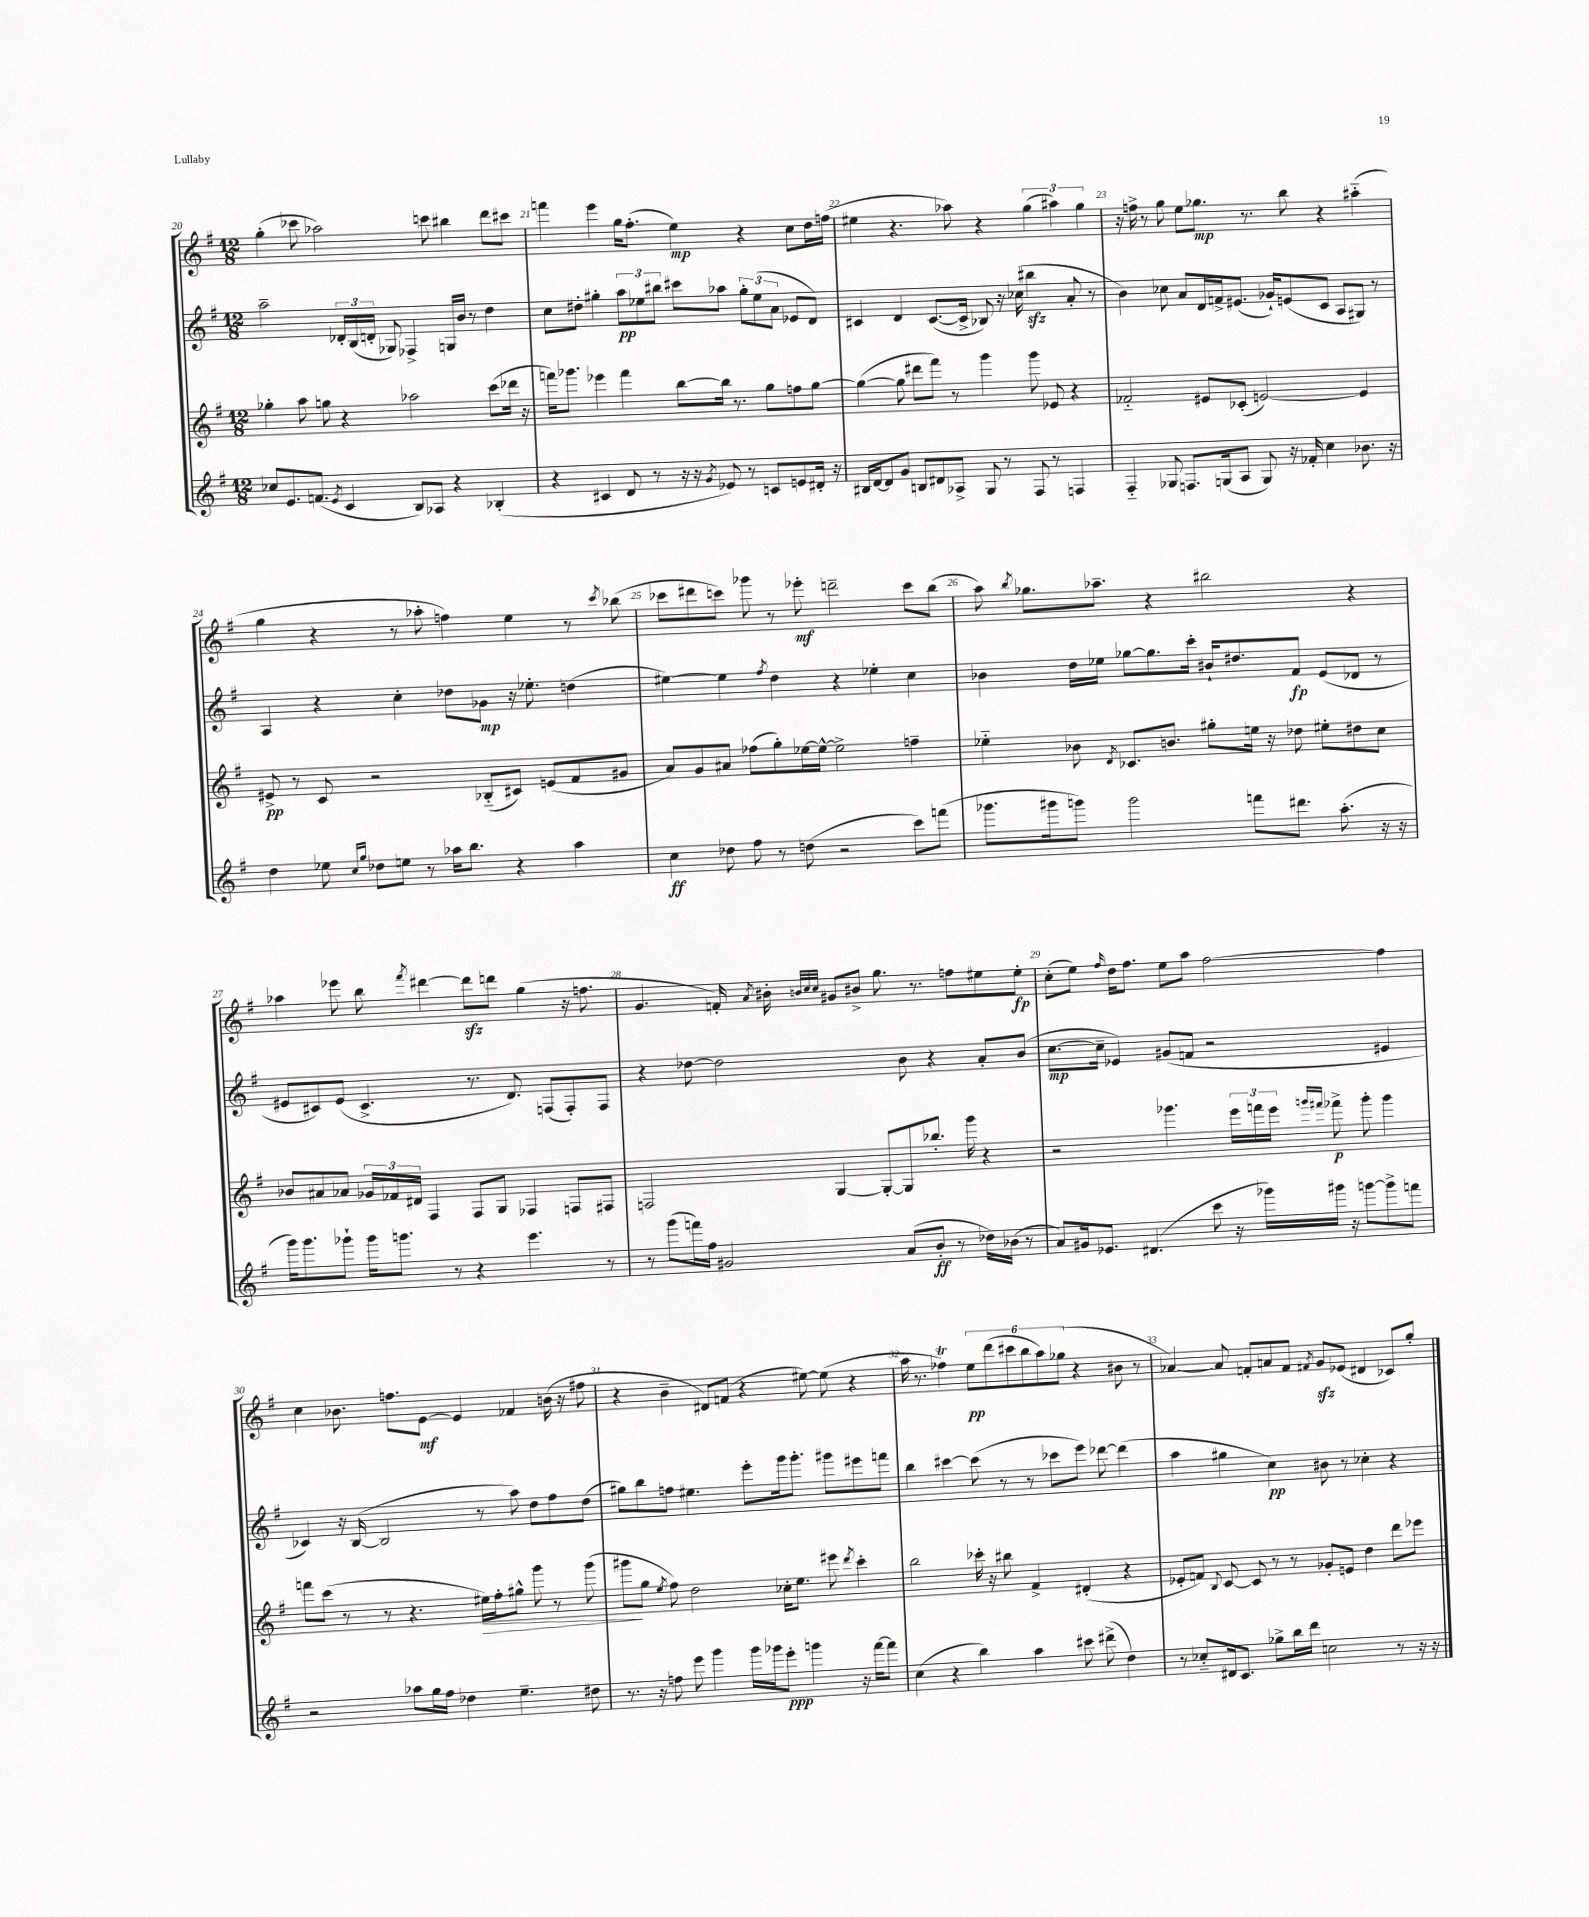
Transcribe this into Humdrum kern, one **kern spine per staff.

**kern	**dynam	**kern	**dynam	**kern	**dynam	**kern	**dynam
*part4	*part4	*part3	*part3	*part2	*part2	*part1	*part1
*staff4	*staff4	*staff3	*staff3	*staff2	*staff2	*staff1	*staff1
*clefG2	*	*clefG2	*	*clefG2	*	*clefG2	*
*k[f#]	*	*k[f#]	*	*k[f#]	*	*k[f#]	*
*M12/8	*	*M12/8	*	*M12/8	*	*M12/8	*
=20	=20	=20	=20	=20	=20	=20	=20
8cc-X/L	.	4gg-X'\	.	2aa~\	.	(4gg'\	.
8.e/	.	.	.	.	.	.	.
.	.	8aa\	.	.	.	8ccc-X\	.
(8.fn/J	.	.	.	.	.	.	.
.	.	8ggn\	.	.	.	2aa-X\)	.
8qe/	.	.	.	.	.	.	.
4c/	.	4r	.	24d-X'/LL	.	.	.
.	.	.	.	(24B/	.	.	.
.	.	.	.	24dn'/JJ	.	.	.
.	.	.	.	8G-X/)	.	.	.
8B/L)	.	2aa-X\	.	4F-X^/	.	.	.
8A-X/J	.	.	.	.	.	8cccn\	.
4r	.	.	.	16Gn/LL	.	4bb#X\	.
.	.	.	.	16b/JJ	.	.	.
.	.	.	.	8r	.	.	.
(4B-X'/	.	(8ccc\L	.	4dd\	.	8ddd\L	.
.	.	16ddd-X\Jk	.	.	.	8ccc#X\J	.
.	.	16r	.	.	.	.	.
=21	=21	=21	=21	=21	=21	=21	=21
4r	.	16fffn\KL)	.	8cc\L	.	4fffn\	.
.	.	8.ggg-X\J	.	.	.	.	.
.	.	.	.	8dd#X'\J	.	.	.
4c#X/	.	4eee-X\	.	4gg#X'\	.	4eee\	.
8d/	.	4fff\	.	12aa\L	pp	16gg\KL	.
.	.	.	.	.	.	(8.ff#'\J	.
.	.	.	.	12ee-X\	.	.	.
8r	.	.	.	.	.	.	.
.	.	.	.	12bb#X\J	.	.	.
16r	.	[8bb\L	.	8ccc#X\L	.	4ee\)	mp
16r	.	.	.	.	.	.	.
8qg/	.	.	.	.	.	.	.
8e-X/)	.	16bb\Jk]	.	8aa-X\J	.	.	.
.	.	8.r	.	.	.	.	.
8r	.	.	.	12gg#'\L	.	4r	.
.	.	.	.	(12ee-\	.	.	.
8cn/L	.	8gg\L	.	.	.	.	.
.	.	.	.	12a\J	.	.	.
8en/	.	8ffn\	.	8e-X/L	.	8cc\L	.
16d#X'/Jk	.	[8gg\J	.	8d/J)	.	16dd\L	.
16r	.	.	.	.	.	(16ffn\JJ	.
=22	=22	=22	=22	=22	=22	=22	=22
16B#X/LL	.	(4gg\_	.	4c#X/	.	4ee#X\	.
[16d/J	.	.	.	.	.	.	.
8d/]	.	.	.	.	.	.	.
8g/J	.	8gg\]	.	4d/	.	4.r	.
8Bn/L	.	8ddd#X\L	.	.	.	.	.
8d#X/	.	8fff#\J)	.	([8.c#/L	.	.	.
8A-X^/J	.	8r	.	.	.	8aa-X\)	.
.	.	.	.	16c#^/Jk]	.	.	.
8G/	.	4ggg\	.	8B-X/)	.	4r	.
8r	.	.	.	16r	.	.	.
.	.	.	.	(16cc-X\	.	.	.
8F#/	.	8ggg\	.	4bb#Xzz\	.	(6gg\	.
8r	.	8e-X/	.	.	.	.	.
.	.	.	.	.	.	6aa#X\)	.
4Fn/	.	4r	.	8a'/	.	.	.
.	.	.	.	.	.	6gg\	.
.	.	.	.	8r	.	.	.
=23	=23	=23	=23	=23	=23	=23	=23
4F#/	.	2f-X/	.	4b\)	.	16r	.
.	.	.	.	.	.	16ffn^\	.
.	.	.	.	.	.	8r	.
8G-X/	.	.	.	8cc-X\	.	8gg\	.
8.Fn/L	.	.	.	8a/L	.	8ee\L	.
.	.	8e#X/L	.	16d/L	.	8.gg-X\J	mp
(16Gn/k	.	.	.	16fn^/J	.	.	.
8A/J	.	(8c-X'/J	.	(8.e#X/J	.	.	.
.	.	.	.	.	.	8.r	.
8G/)	.	[2en/)	.	.	.	.	.
.	.	.	.	16g-X`/KL)	.	.	.
16r	.	.	.	(8en/	.	8bb\	.
16f-X'/	.	.	.	.	.	.	.
4cc\	.	.	.	8c/J	.	4r	.
.	.	.	.	8A/L	.	.	.
8.b-X\	.	4e/]	.	8G#X/J)	.	(4aa#X\	.
.	.	.	.	8r	.	.	.
16r	.	.	.	.	.	.	.
!!LO:LB:g=z
=24	=24	=24	=24	=24	=24	=24	=24
4dd\	.	8e#X^/	pp	4A/	.	4gg\	.
.	.	8r	.	.	.	.	.
8ee-X\	.	8c/	.	4r	.	4r	.
16qqcc/LL	.	.	.	.	.	.	.
16qqgg/JJ	.	.	.	.	.	.	.
8dd-X\L	.	2r	.	.	.	.	.
8een\J	.	.	.	4cc'\	.	8r	.
8r	.	.	.	.	.	8aa-X'\	.
16aa-X\KL	.	.	.	8dd-X\L	.	4ffn\)	.
8.bb\J	.	.	.	.	.	.	.
.	.	(8B-X/L	.	8g-X\J	mp	.	.
4r	.	8c#X/J)	.	16r	.	4ee\	.
.	.	.	.	8.ee-X'\	.	.	.
.	.	(8en/L	.	.	.	.	.
4aa-\	.	8f#/	.	(4ddn\	.	8r	.
.	.	.	.	.	.	8qccc/	.
.	.	8g#X/J	.	.	.	(8bb-X\	.
=25	=25	=25	=25	=25	=25	=25	=25
4cc\	ff	8a/L)	.	[4ee#X\)	.	8ccc-X\L	.
.	.	8g/	.	.	.	8ddd#X\	.
8dd-X\	.	8a#X/J	.	4ee#\]	.	8cccn\J)	.
8ff#\	.	(8ff-X\L	.	.	.	8ggg-X\	.
.	.	.	.	8qff#/	.	.	.
8r	.	8gg'\)	.	4dd\	.	8r	.
(8ddn\	.	[16ee-X\L	.	.	.	8eee-X'\	mf
.	.	16ee-^^\JJ_	.	.	.	.	.
2r	.	2ee-^\]	.	4r	.	2dddn~\	.
.	.	.	.	4ee-X'\	.	.	.
8ccc\L)	.	4ffn~\	.	4cc\	.	8ccc\L	.
(8fffn\J	.	.	.	.	.	(8bb\J	.
=26	=26	=26	=26	=26	=26	=26	=26
8.ggg-X\L	.	4ee-X\	.	4b-X\	.	8aa\)	.
.	.	.	.	.	.	8qbb/	.
.	.	.	.	.	.	8.gg-X\L	.
16ggg#X\k	.	.	.	.	.	.	.
8gggn\J)	.	8b-X\	.	16dd\LL	.	.	.
.	.	.	.	16ee-X\JJ	.	8.aa-X~\J	.
.	.	8qd/	.	.	.	.	.
2ggg\	.	8.c-X/L	.	[8gg-X\L	.	.	.
.	.	.	.	8.gg-\]	.	4r	.
.	.	8.bn/J	.	.	.	.	.
.	.	.	.	16ccc'\Jk	.	.	.
.	.	8gg#X'\L	.	16b#X`/KL	.	2bb#X\	.
.	.	.	.	8.dd#X/	.	.	.
8fffn\L	.	16een\Jk	.	.	.	.	.
.	.	16r	.	.	.	.	.
8.ddd#X\J	.	8dd-X\	.	8f#/J	fp	.	.
.	.	8ee#X'\L	.	(8e/L	.	.	.
(8.aa'\	.	.	.	.	.	.	.
.	.	8dd#X\	.	8d-X/J	.	4r	.
16r	.	8cc\J	.	8r	.	.	.
16r	.	.	.	.	.	.	.
!!LO:LB:g=z
=27	=27	=27	=27	=27	=27	=27	=27
16ggg\KL)	.	8b-X/L	.	8e#X/L	.	4aa-X\	.
8.ggg\	.	.	.	.	.	.	.
.	.	8a#X/	.	8c#X/)	.	.	.
8ggg-X`\J	.	8a-X/J	.	(8e#/J	.	8eee-X\	.
16ggg-\KL	.	24g-X/LL	.	4.c#^/	.	8bb\	.
.	.	24f-X/	.	.	.	.	.
8.gggn\J	.	.	.	.	.	.	.
.	.	24d#X/JJ	.	.	.	.	.
.	.	.	.	.	.	8qfff#/	.
.	.	4F#/	.	.	.	[4ddd#X\	.
8r	.	.	.	.	.	.	.
4r	.	8F#/L	.	8.r	.	8ddd#zz\L]	.
.	.	8G/J	.	.	.	8dddn\J	.
.	.	.	.	8.d/)	.	.	.
4.eee\	.	4F-X/	.	.	.	(4gg\	.
.	.	.	.	(8Fn/L	.	.	.
.	.	8Fn/L	.	8F'/)	.	16r	.
.	.	.	.	.	.	8.ffn\	.
8r	.	8F#X/J	.	8F/J	.	.	.
=28	=28	=28	=28	=28	=28	=28	=28
8r	.	2Fn/	.	4r	.	4.g/	.
(8ggg\L	.	.	.	.	.	.	.
16fffn\L)	.	.	.	[8dd-X\	.	.	.
16ff#\JJ	.	.	.	.	.	.	.
2g#X/	.	.	.	2dd-\]	.	16fn'/)	.
.	.	.	.	.	.	8qa/	.
.	.	.	.	.	.	16b#X'\	.
.	.	.	.	.	.	32qqbn/LLL	.
.	.	.	.	.	.	32qqcc/	.
.	.	.	.	.	.	32qqcc/JJJ	.
.	.	[4G/	.	.	.	8g#X/L	.
.	.	.	.	.	.	8b#X^/J	.
.	.	8G'/L_	.	.	.	8.gg\	.
(8a/L	.	8G/]	.	8b\	.	.	.
.	.	.	.	.	.	8.r	.
8b'/J	ff	8.bb-X'/J	.	4r	.	.	.
8r	.	.	.	.	.	8ffn\L	.
.	.	16ggg\	.	.	.	.	.
16dd-X\LL)	.	4r	.	8a'/L	.	8ee#X\	.
(16b-X\JJ	.	.	.	.	.	.	.
8r	.	.	.	(8b/J	.	8ee#'\J	fp
=29	=29	=29	=29	=29	=29	=29	=29
8a/L)	.	2r	.	[8.cc\L	mp	(8cc'\L	.
16g#X/k	.	.	.	.	.	8ee\J)	.
8.e-X/J	.	.	.	16cc~\Jk]	.	.	.
.	.	.	.	.	.	16qqff#/	.
.	.	.	.	4e-X/)	.	16dd\KL	.
.	.	.	.	.	.	8.ff#\J	.
(4.d#X/	.	.	.	.	.	.	.
.	.	4.ggg-X\	.	(8g#X/L	.	8ee\L	.
.	.	.	.	8fn/J	.	8aa\J	.
8ccc\	.	.	.	2r	.	[2ff#\	.
16r	.	24eee\LL	.	.	.	.	.
.	.	24fffn\	.	.	.	.	.
16ggg-X\LL)	.	.	.	.	.	.	.
.	.	24eee\JJ	.	.	.	.	.
.	.	16qqgggn/LL	.	.	.	.	.
.	.	16qqfff#X/JJ	.	.	.	.	.
16ggg#X\JJ	.	8fff-X^\	p	.	.	.	.
16r	.	.	.	.	.	.	.
[8gggn\L	.	8ggg'\	.	.	.	.	.
8ggg^\]	.	4ggg\	.	4e#X/	.	4ff#\]	.
8fffn\J	.	.	.	.	.	.	.
!!LO:LB:g=z
=30	=30	=30	=30	=30	=30	=30	=30
2r	.	8fffn\L	.	4c-X/)	.	4cc\	.
.	.	(8ccc\J	.	.	.	.	.
.	.	8r	.	16r	.	8.b-X\	.
.	.	.	.	([16B/	.	.	.
.	.	8r	.	2B/]	.	.	.
.	.	.	.	.	.	8.ffn\L	.
8aa-X\L	.	4.r	.	.	.	.	.
16gg\L	.	.	.	.	.	[8e\J	mf
16ff#\JJ	.	.	.	.	.	.	.
4dd-X\	.	.	.	.	.	4e/]	.
!	!	!	!LO:HP:b	!	!	!	!
.	.	16ee#X\LL)	>	8r	.	.	.
.	.	16ff#'\J	.	.	.	.	.
4.ee~\	.	8gg#X^^\J	.	8aa\)	.	4f-X/	.
.	.	8ggg\	.	8dd\L	.	.	.
.	.	8r	.	8ff#\	.	(16bn\	.
.	.	.	.	.	.	16r	.
8dd#X\	.	(8ggg\	.	(8dd\J	.	8ff#X\	.
=31	=31	=31	=31	=31	=31	=31	=31
8.r	.	8ggg#X\L	.	8gg#X\L)	.	4r	.
.	.	8gg\J	]	8bb\	.	.	.
16r	.	.	.	.	.	.	.
.	.	8qee/	.	.	.	.	.
8ffn\	.	8ff#\)	.	8ffn\J	.	4b~\	.
8eee\	.	2dd\	.	4.ee#X\	.	.	.
4ggg\	.	.	.	.	.	8d#X/L)	.
.	.	.	.	.	.	(8fn/J	.
16ggg\LL	.	.	.	8eee'\L	.	4r	.
16ggg-X\J	.	.	.	.	.	.	.
8eee'\J	ppp	16cc-X'\KL	.	16ggg\k	.	.	.
.	.	8.ee\J	.	8.ggg'\J	.	.	.
4gggn\	.	.	.	.	.	[8ee#X\)	.
.	.	8eee#X\	.	8ggg#X\L	.	(8ee#\]	.
.	.	8qddd/	.	.	.	.	.
16r	.	4ccc'\	.	8eee#X\	.	4r	.
[16fff#\KL	.	.	.	.	.	.	.
8fff#\J]	.	.	.	8fffn\J	.	.	.
=32	=32	=32	=32	=32	=32	=32	=32
(4cc\	.	2bb\	.	4bb\	.	16aa\	.
.	.	.	.	.	.	8.r	.
4r	.	.	.	[4ccc#X\	.	4ff-XT\)	.
4bb\)	.	16ccc-X'\	.	(8ccc#\]	.	12ee\L	pp
.	.	16r	.	.	.	.	.
.	.	.	.	.	.	(12ddd\	.
.	.	8bb#X\	.	8r	.	.	.
.	.	.	.	.	.	12ccc#X\	.
4aa\	.	4f#^/	.	8r	.	12bb\	.
.	.	.	.	.	.	12aa\)	.
.	.	.	.	8ccc-X\L	.	.	.
.	.	.	.	.	.	(12gg-X\J	.
8ccc#X\	.	(4d#X'/	.	8eee\J)	.	4r	.
(8ddd#X^\	.	.	.	[8ddd-X\	.	.	.
4dd\)	.	4r	.	(4ddd-\]	.	8b#X\	.
.	.	.	.	.	.	8r	.
=33	=33	=33	=33	=33	=33	=33	=33
8r	.	8e-X'/L	.	4aa\	.	[4a-X/)	.
8cc-X/L	.	8fn/J)	.	.	.	.	.
.	.	8qqB/	.	.	.	.	.
16d#X/k	.	[8c/	.	4gg#X\	.	8a-/]	.
8.c/J	.	.	.	.	.	.	.
.	.	8c/]	.	.	.	8fn'/L	.
8gg-X^\L	.	8r	.	4cc\)	pp	8an/	.
16bb\L	.	8r	.	.	.	8f/J	.
16ddd\JJ	.	.	.	.	.	.	.
.	.	.	.	.	.	8qf#X/	.
2ccn\	.	8g-X'/L	.	8b#X\	.	8gzz/L	.
.	.	8en/J	.	8r	.	(8e-X/J	.
.	.	4dd\	.	4cc-X'\	.	4d#X/	.
8r	.	8ddd\L	.	4r	.	8c-X/L)	.
16r	.	8eee-X\J	.	.	.	8gg'/J	.
16r	.	.	.	.	.	.	.
==	==	==	==	==	==	==	==
*-	*-	*-	*-	*-	*-	*-	*-
